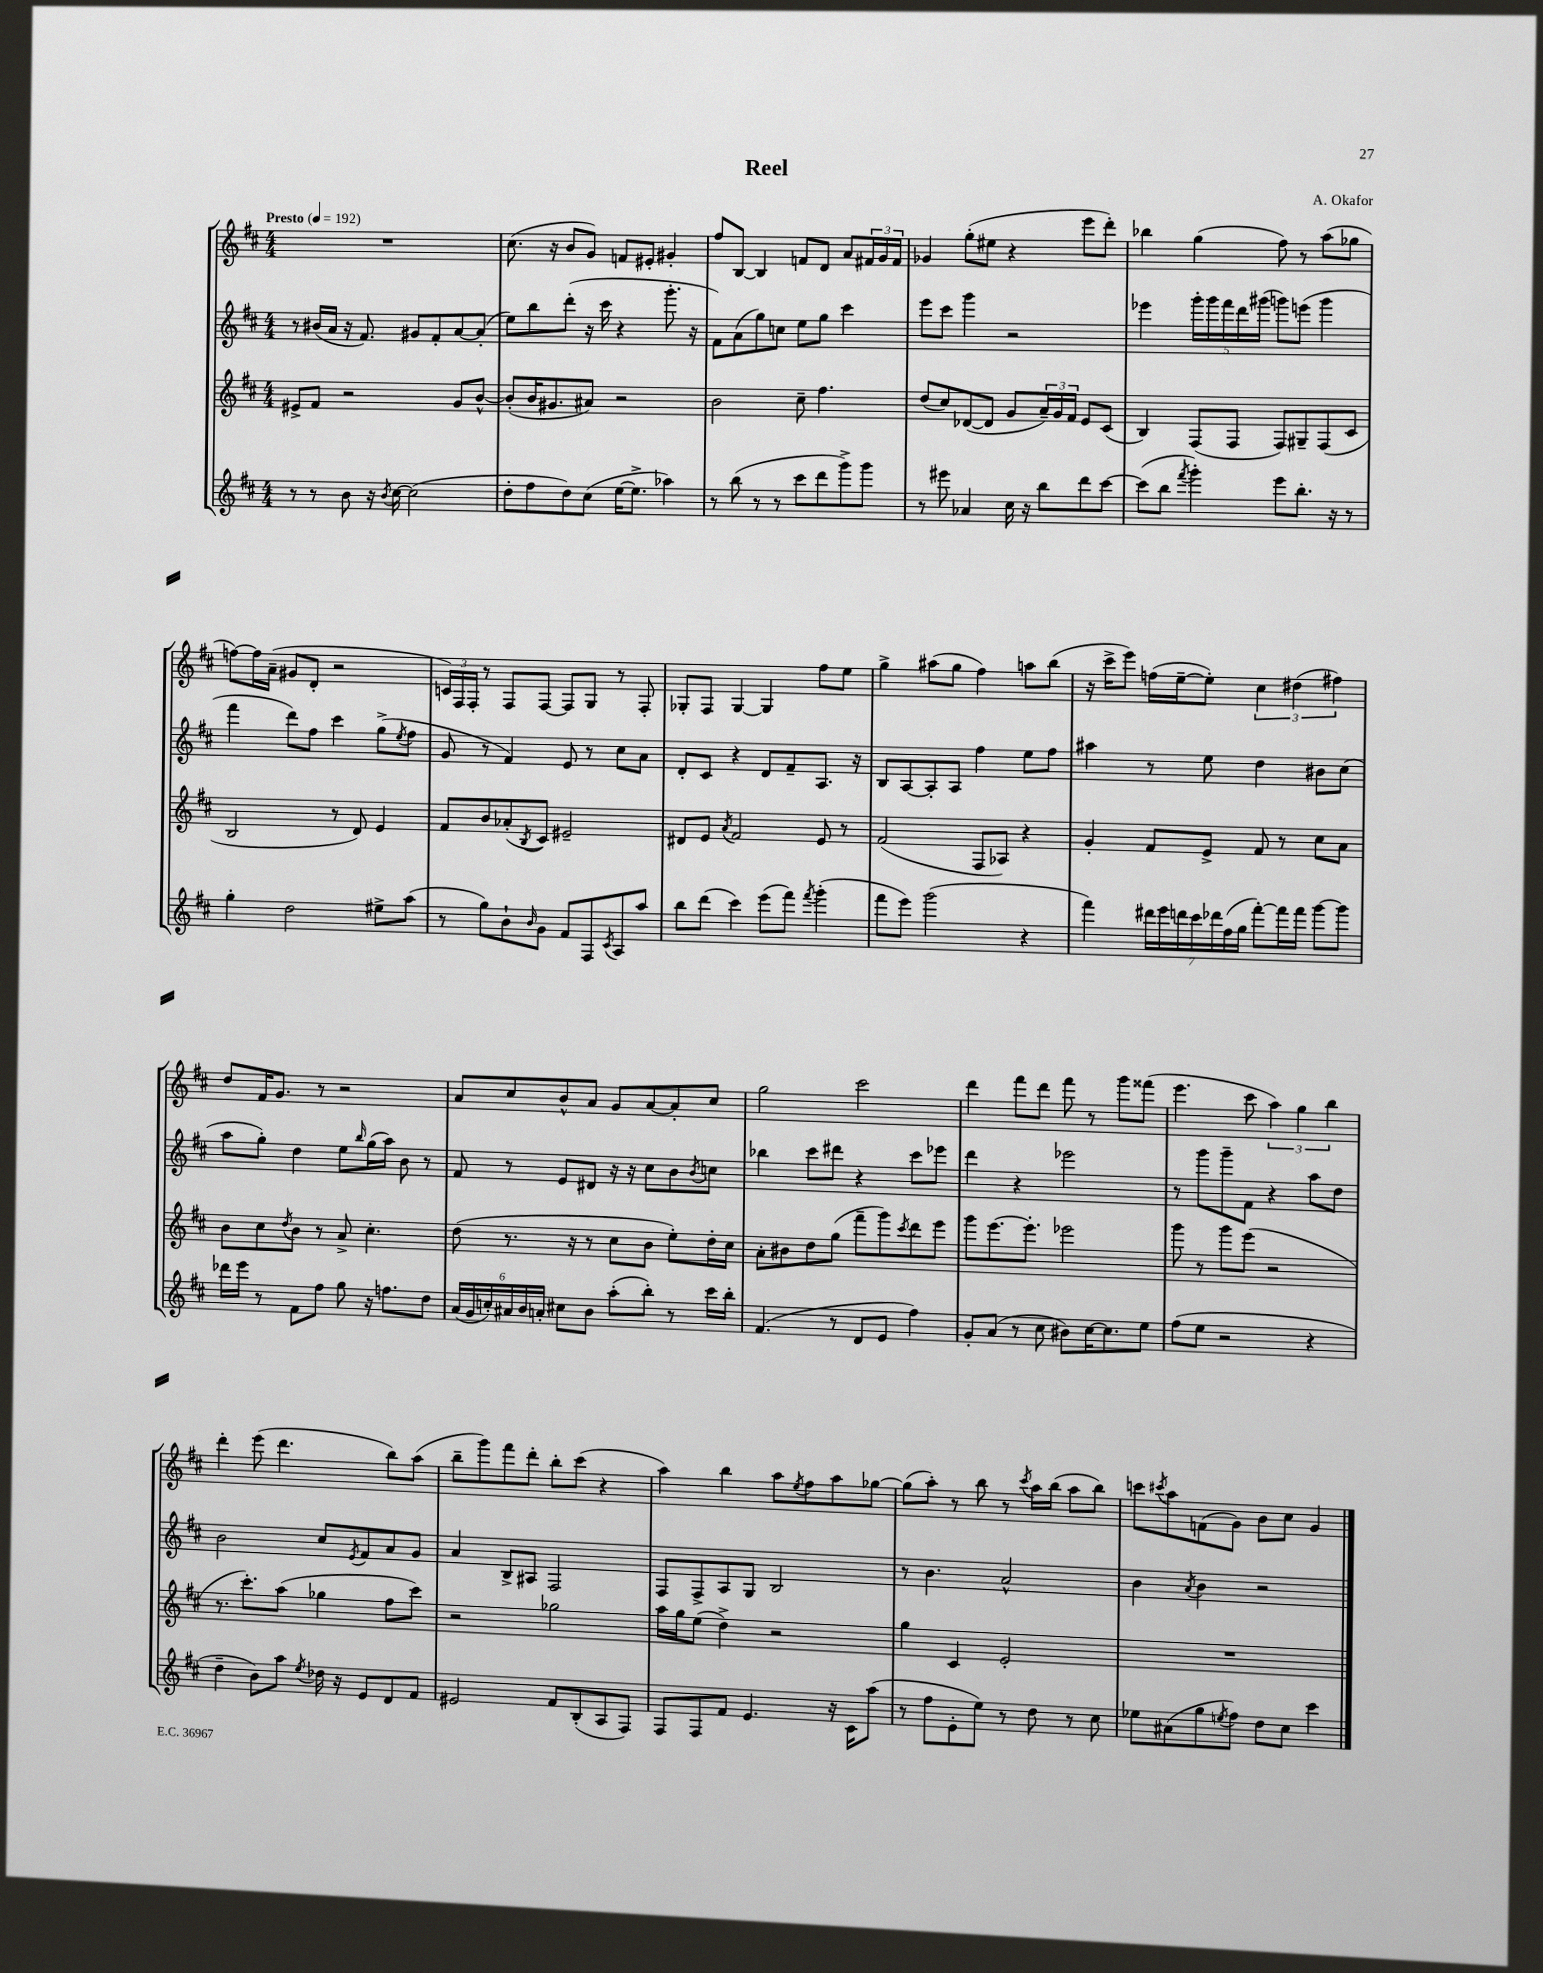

**kern	**kern	**kern	**kern
*part4	*part3	*part2	*part1
*staff4	*staff3	*staff2	*staff1
*clefG2	*clefG2	*clefG2	*clefG2
*k[f#c#]	*k[f#c#]	*k[f#c#]	*k[f#c#]
*M4/4	*M4/4	*M4/4	*M4/4
*MM192	*MM192	*MM192	*MM192
=1	=1	=1	=1
!	!	!	!LO:TX:a:B:t=Presto
8r	8e#X^/L	8r	1r
8r	8f#/J	(16b#X/LL	.
.	.	16a/JJ	.
8b\	2r	16r	.
.	.	8.f#/)	.
16r	.	.	.
8qb/	.	.	.
[16cc#\	.	.	.
(2cc#\]	.	8g#X/L	.
.	.	8f#'/	.
.	8g/L	[8a/	.
.	[8b^^/J	(8a'/J]	.
=2	=2	=2	=2
8dd'\L	(8b'/L]	8ee\L)	(8.cc#\
8ff#\	16b/K	8bb\	.
.	8.g#X/	.	16r
8dd\)	.	(8ddd'\J	8b/L
(8cc#\J	8a#X/J)	16r	8g/J)
.	.	16ccc#\	.
[16ee\KL	2r	4r	8fn/L
8.ee^\J]	.	.	.
.	.	.	8e#X'/J
4aa-X\)	.	8.ggg'\	4g#X'/
.	.	16r	.
=3	=3	=3	=3
8r	2b\	8f#\L)	8ff#/L
(8bb\	.	(8a\	[8B/J
8r	.	8gg\)	4B/]
8r	.	8ccn\J	.
8ccc#\L	8cc#~\	8ee\L	8fn/L
8ddd\	4.ff#\	8gg\J	8d/J
8ggg^\)	.	4ccc#\	8a/L
8ggg\J	.	.	24f#X/L
.	.	.	24g/
.	.	.	24f#/JJ
=4	=4	=4	=4
8r	(8dd/L	8eee\L	4g-X/
8eee#X\	8cc#/)	8ccc#\J	.
4a-X/	([8d-X/	4ggg\	(8gg'\L
.	8d-/J]	.	8ee#X\J
16cc#\	8g/L	2r	4r
16r	.	.	.
8bb\L	24a~/L)	.	.
.	24g/	.	.
.	24f#/JJ	.	.
8ddd\	8e/L	.	8eee\L
[8ccc#\J	(8c#/J	.	8ddd'\J)
=5	=5	=5	=5
(8ccc#\L]	4B/)	4eee-X\	4bb-X\
8bb\J	.	.	.
8qfff#/	.	.	.
4ggg'\)	(8F#/L	20ggg'\LL	(4gg\
.	.	20ggg\	.
.	.	20fff#\	.
.	8F#/J	.	.
.	.	20ddd\	.
.	.	(20ggg#X\JJ	.
8eee\L	8F#/L)	8gggn\L)	8ff#\)
8.bb'\J	8G#X~/	(8eeen\J	8r
.	(8F#/	4ggg\	(8aa\L
16r	.	.	.
8r	8c#/J	.	8gg-X\J
!!LO:LB:g=z
=6	=6	=6	=6
4gg'\	2B/	4fff#\	[8ffn\L)
.	.	.	16ff\L]
.	.	.	(16a~\JJ
2dd\	.	8ddd\L)	8g#X/L
.	.	8ff#\J	8d'/J
.	8r	4ccc#\	2r
.	8d/)	.	.
8ee#X^\L	4e/	(8gg^\L	.
.	.	8qee/	.
(8aa\J	.	8ff#\J	.
=7	=7	=7	=7
8r	8f#/L	8g/	24cn/LL)
.	.	.	24F#/
.	.	.	24F#'/JJ
8gg\L)	8b/	8r	8r
8b`\	(8a-X'/	4f#/)	8F#/L
16qqb/	8qB/	.	.
8g\J	8c#/J)	.	[8F#/J
8f#/L	2e#X~/	8e/	8F#/L]
8F#/	.	8r	8G/J
8qc#/	.	.	.
8A/	.	8cc#\L	8r
8aa/J	.	8a\J	8F#'/
=8	=8	=8	=8
8bb\L	8d#X/L	8d'/L	8G-X'/L
(8ddd\J	8e/J	8c#/J	8F#/J
.	8qa/	.	.
4ccc#\)	2f#/	4r	[4G-/
(8eee\L	.	8d/L	4G-/]
8fff#\J)	.	8f#~/	.
8qfff#/	.	.	.
(4ggg'\	8e/	8.A/J	8ff#\L
.	8r	.	8ee\J
.	.	16r	.
=9	=9	=9	=9
8fff#\L	(2f#/	8B/L	4gg^\
8eee\J)	.	[8A/	.
(2ggg\	.	8A'/]	(8aa#X\L
.	.	8A/J	8gg\J
.	8F#/L	4ff#\	4ff#\)
.	8A-X/J)	.	.
4r	4r	8ee\L	8aan\L
.	.	8ff#\J	(8bb\J
=10	=10	=10	=10
4fff#\)	4g'/	4aa#X\	16r
.	.	.	16ccc#^\KL
.	.	.	8eee\J)
28ddd#X\LL	8f#/L	8r	(16ffn\LL
28eee\	.	.	.
.	.	.	[16ee~\J
28dddn\	.	.	.
28ccc#\	.	.	.
.	8e^/J	8ee\	8ee'\J])
28ddd-X\	.	.	.
(28ff#\	.	.	.
28gg\JJ	.	.	.
[8fff#'\L)	8f#/	4dd\	6cc#\
16fff#\L]	8r	.	.
.	.	.	(6dd#X\
16fff#\JJ	.	.	.
[8ggg\L	8cc#\L	8b#X\L	.
.	.	.	6ff#X\)
8ggg\J]	8a\J	(8cc#\J	.
!!LO:LB:g=z
=11	=11	=11	=11
16ddd-X\LL	8b\L	8aa\L	8dd/L
16eee\JJ	.	.	.
8r	8cc#\	8gg'\J)	16f#/K
.	.	.	8.g/J
.	8qdd/	.	.
8f#\L	8b\J	4dd\	.
8ff#\J	8r	.	8r
8gg\	8a^/	8ee\L	2r
.	.	16qqbb/	.
16r	4.cc#'\	(16gg\L	.
8.ffn\L	.	16aa\JJ)	.
.	.	8b\	.
8dd\J	.	8r	.
=12	=12	=12	=12
(24a/LL	(8dd\	8f#/	8a/L
24g/	.	.	.
24ccn'/)	.	.	.
24a#X/	8.r	8r	8cc#/
24b/	.	.	.
24an'/JJ	.	.	.
8cc#X\L	.	8e/L	8b^^/
.	16r	.	.
8b\J	8r	8d#X/J	8a/J
(8aa'\L	8cc#\L	16r	8g/L
.	.	16r	.
8bb'\J)	8b\J	8cc#\L	[8a/
8r	8ee'\L)	8b\	8a'/]
.	.	8qb/	.
16ccc#\LL	16dd'\L	8ccn\J	8cc#/J
16bb'\JJ	16cc#\JJ	.	.
=13	=13	=13	=13
(4.f#/	8a'\L	4bb-X\	2gg\
.	8b#X\	.	.
.	8dd\	8ccc#\L	.
8r	(8gg\J	8ddd#X\J	.
8d/L	8fff#~\L	4r	2ccc#\
8e/J	8ggg\)	.	.
.	8qccc#/	.	.
4ff#\)	8ddd\	8ccc#\L	.
.	8eee\J	8eee-X\J	.
=14	=14	=14	=14
8g'/L	8ggg\L	4ddd\	4ddd\
(8a/J	[8.eee\	.	.
8r	.	4r	8fff#\L
.	8.eee'\J]	.	.
8cc#\	.	.	8ddd\J
8b#X\L)	2eee-X\	2eee-X\	8fff#\
[16cc#\K	.	.	8r
8.cc#\]	.	.	.
.	.	.	8ggg\L
8ee\J	.	.	(8fff##X\J
=15	=15	=15	=15
(8ff#\L	8ggg\	8r	4.eee\
8ee\J	8r	8ggg\L	.
2r	8ggg\L	8ggg~\	.
.	(8eee\J	8f#\J	8ccc#\
.	2r	4r	6aa\)
.	.	.	6gg\
4r	.	8aa\L	.
.	.	.	6bb\
.	.	8dd\J	.
!!LO:LB:g=z
=16	=16	=16	=16
4dd~\	8.r	2b\	4ddd'\
.	8.ccc#'\L)	.	.
8b\L)	.	.	(8eee\
8aa\J	(8aa\J	.	4.ddd\
8qee/	.	.	.
16dd-X\	4gg-X\	8cc#/L	.
16r	.	.	.
.	.	8qe/	.
8e/L	.	8f#/	.
8d/	8ff#\L	8a/	8bb\L)
8f#/J	8ccc#\J)	8g/J	(8aa\J
=17	=17	=17	=17
2e#X/	2r	4a/	8bb~\L
.	.	.	8ggg\)
.	.	8B^/L	8fff#\
.	.	8A#X/J	8ddd'\J
8f#/L	2gg-X\	2F#/	8bb'\L
(8B'/	.	.	(8ccc#\J
8A/	.	.	4r
8F#/J)	.	.	.
=18	=18	=18	=18
8F#/L	16aa\LL	8F#/L	4aa\)
.	16gg\J	.	.
8F#/	(8ee\J	8F#^/	.
8f#/J	4dd^\)	8A/	4bb\
4.e/	.	8G/J	.
.	2r	2B/	8aa\L
.	.	.	8qee/
.	.	.	8ff#\
16r	.	.	8aa\
16c#\KL	.	.	.
(8aa\J	.	.	[8gg-X\J
=19	=19	=19	=19
8r	4gg\	8r	(8gg-\L]
8ff#\L	.	4.b\	8aa'\J)
8e'\	4c#/	.	8r
8ee\J)	.	.	8bb\
8r	2e'/	2a^^/	8r
.	.	.	8qccc#/
8dd\	.	.	16aa\LL
.	.	.	(16bb\JJ
8r	.	.	8aa\L
8cc#\	.	.	8bb\J)
=20	=20	=20	=20
8ee-X\L	1r	4b\	8cccn\L
.	.	.	8qccc#X/
(8a#X\	.	.	8aa\
.	.	8qa/	.
8gg\	.	4b\	(8fn\
8qeen/	.	.	.
8ff#\J)	.	.	8g\J)
8dd\L	.	2r	8b\L
8cc#\J	.	.	8cc#\J
4ccc#\	.	.	4g/
==	==	==	==
*-	*-	*-	*-
